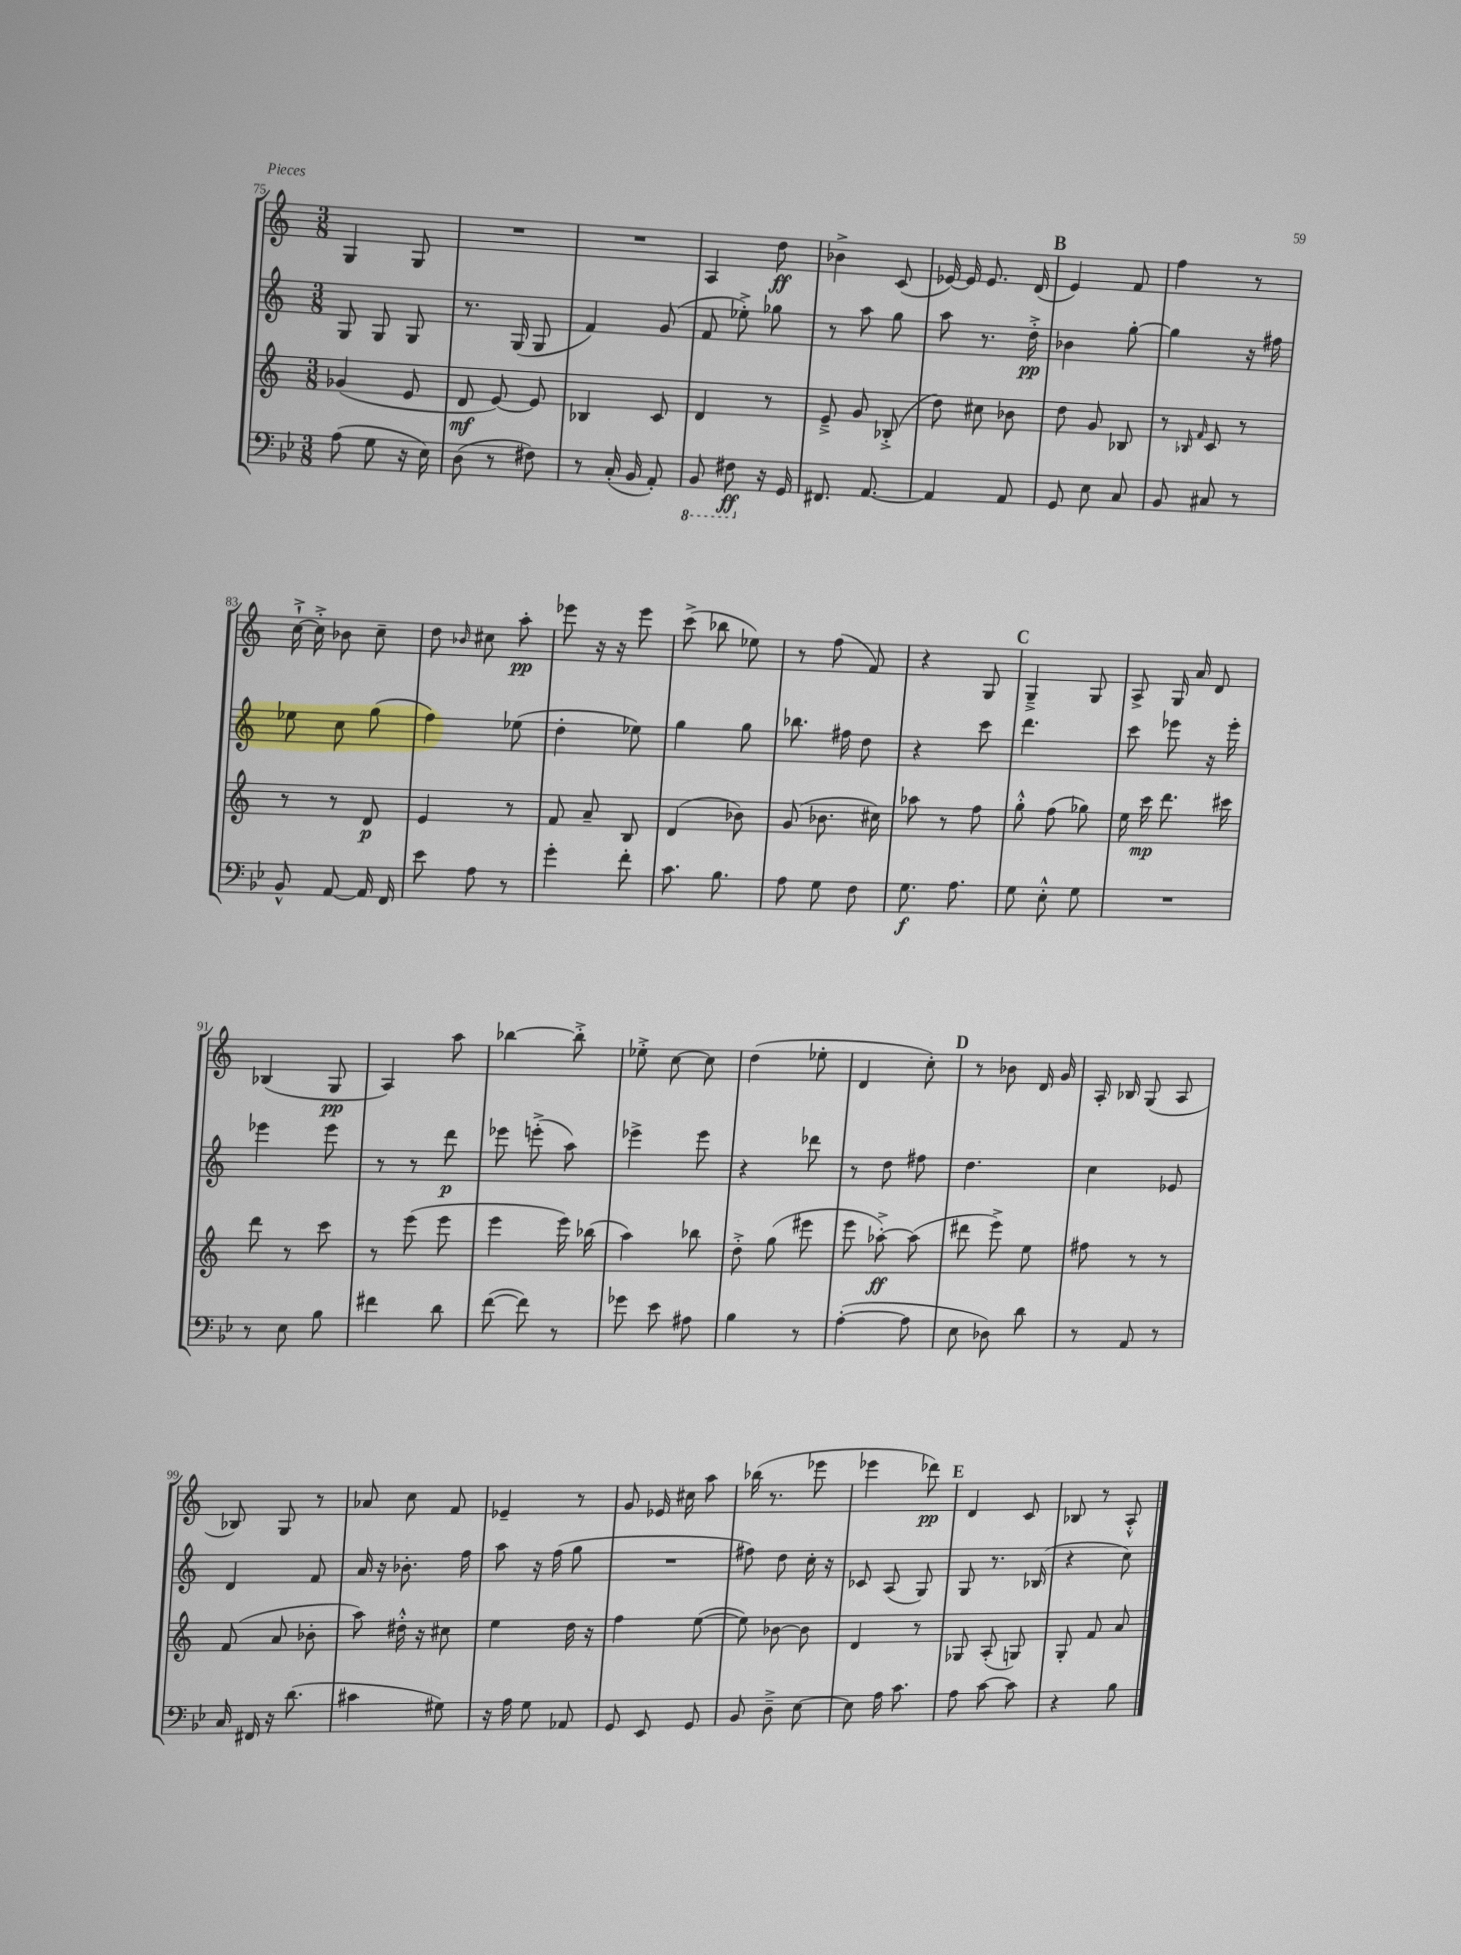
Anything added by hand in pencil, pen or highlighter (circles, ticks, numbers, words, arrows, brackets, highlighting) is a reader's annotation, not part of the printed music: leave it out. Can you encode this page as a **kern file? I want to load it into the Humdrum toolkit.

**kern	**kern	**kern	**kern
*staff4	*staff3	*staff2	*staff1
*clefF4	*clefG2	*clefG2	*clefG2
*k[b-e-]	*k[]	*k[]	*k[]
*M3/8	*M3/8	*M3/8	*M3/8
(8A\	(4g-/	8G/	4G/
8G\	.	8G/	.
16r	8e/	8G/	8G/
16E-\)	.	.	.
=	=	=	=
(8D\	8d/	8.r	4.r
8r	[8e/)	.	.
.	.	(16G/	.
8F#\)	8e/]	8G/	.
=	=	=	=
8r	4B-/	4f/)	4.r
(16C'/	.	.	.
16BB-/	.	.	.
8AA'/)	8c/	(8g/	.
=	=	=	=
8BBB-/	4d/	8f/	4A/
8FF#\	.	8ee-'^\)	.
16r	8r	8gg-\	8dd\
16GG/	.	.	.
=	=	=	=
8.FF#/	8e~^/	8r	4b-^\
.	8g/	8aa\	.
[8.AA/	.	.	.
.	(8B-'^/	8gg\	(8c/
=	=	=	=
4AA/]	8dd\)	8aa\	[16e-/)
.	.	.	16e-/]
.	8cc#\	8.r	8.e-/
8AA/	8b-\	.	.
.	.	16dd'^\	(16d/
=	=	=	=
8GG/	8dd\	4b-\	4e/)
8E-\	8g/	.	.
8C/	8B-/	[8gg'\	8f/
=	=	=	=
8BB-/	8r	4gg\]	4ff\
.	16qqB-/	.	.
.	16qqf/	.	.
8C#/	8c/	.	.
8r	8r	16r	8r
.	.	16ff#\	.
=	=	=	=
8BB-^^/	8r	8ee-\	[16cc`^\
.	.	.	16cc'^\]
[8AA/	8r	8cc\	8b-\
16AA/]	8d/	(8gg\	8cc~\
16FF/	.	.	.
=	=	=	=
8e-\	4e/	4ff\)	8dd\
.	.	.	16qqb-/
8A\	.	.	8cc#\
8r	8r	(8ee-\	8aa'\
=	=	=	=
4g'\	8f/	4dd'\	8eee-\
.	8a~/	.	16r
.	.	.	16r
8f'\	8B/	8ee-\)	8eee-\
=	=	=	=
8.c\	(4d/	4gg\	(8ccc^\
.	.	.	8bb-\
8.B-\	.	.	.
.	8b-\)	8gg\	8ee-\)
=	=	=	=
8A\	(8g/	8.bb-\	8r
8G\	8.b-\	.	(8ff\
.	.	16ff#\	.
8F\	.	8dd\	8f/)
.	16cc#\)	.	.
=	=	=	=
8.G\	8aa-\	4r	4r
.	8r	.	.
8.A\	.	.	.
.	8ff\	8ccc\	8G/
=	=	=	=
8G\	8gg'^^\	4.ddd\	4G~^/
8E-'^^\	(8ff\	.	.
8G\	8gg-\)	.	8G/
=	=	=	=
4.r	16ee\	8ccc\	8A^/
.	16ccc\	.	.
.	8.ddd\	8eee-\	16G/
.	.	.	16a/
.	.	16r	8d/
.	16ccc#\	16eee-'\	.
=	=	=	=
8r	8ddd\	4eee-\	(4B-/
8E-\	8r	.	.
8B-\	8ccc\	8eee-\	8G/
=	=	=	=
4f#\	8r	8r	4A/)
.	(8eee\	8r	.
8d\	8eee\	8ddd\	8aa\
=	=	=	=
([8f\	4eee\	8eee-\	[4bb-\
8f\])	.	(8eee'^\	.
8r	16eee\)	8aa\)	8bb-'^\]
.	(16bb-\	.	.
=	=	=	=
8g-\	4aa\)	4eee-^\	8ee-'^\
8e-\	.	.	[8cc\
8A#\	8bb-\	8eee-\	8cc\]
=	=	=	=
4B-\	8dd'^\	4r	(4dd\
.	(8gg\	.	.
8r	8eee#\	8ddd-\	8ee-'\
=	=	=	=
([4A'\	8eee\	8r	4d/
.	[8aa-'^\)	8dd\	.
8A\]	(8aa-\]	8ff#\	8cc'\)
=	=	=	=
8E-\	8ddd#\	4.dd\	8r
8D-\)	8eee^\)	.	8b-\
8d\	8ee\	.	16d/
.	.	.	16g/
=	=	=	=
8r	8ff#\	4cc\	16A'/
.	.	.	16B-/
8AA/	8r	.	(8G/
8r	8r	8e-/	8A/
=	=	=	=
16C/	(8f/	4d/	8B-/)
16FF#/	.	.	.
16r	8a/	.	8G/
(8.d\	.	.	.
.	8b-'\	8f/	8r
=	=	=	=
4c#\	8aa\)	16a/	8a-/
.	.	16r	.
.	16dd#'^^\	8.b-'\	8cc\
.	16r	.	.
8G#\)	8cc#\	.	8f/
.	.	16ff\	.
=	=	=	=
16r	4ee\	8aa\	4e-~/
16A\	.	.	.
8G\	.	16r	.
.	.	(16ff\	.
8AA-/	16dd\	8gg\	8r
.	16r	.	.
=	=	=	=
8GG/	4ff\	4.r	8g/
8EE-/	.	.	16e-/
.	.	.	16cc#\
8GG/	([8ee\	.	8aa\
=	=	=	=
8BB-/	8ee\])	8ff#\)	(16bb-\
.	.	.	8.r
8D~^\	[8b-\	8dd\	.
[8E-\	8b-\]	16cc'\	8eee-\
.	.	16r	.
=	=	=	=
8E-\]	4d/	8c-/	4eee-\
16A\	.	(8A/	.
8.c\	.	.	.
.	8r	8G/)	8ddd-\)
=	=	=	=
8A\	8G-/	8G/	4d/
[8c\	(8A'/	8.r	.
8c\]	8G/)	.	8c/
.	.	(16B-/	.
=	=	=	=
4r	8G'/	4r	8B-/
.	8f/	.	8r
8B-\	8a/	8cc\)	8A'^^/
==	==	==	==
*-	*-	*-	*-
